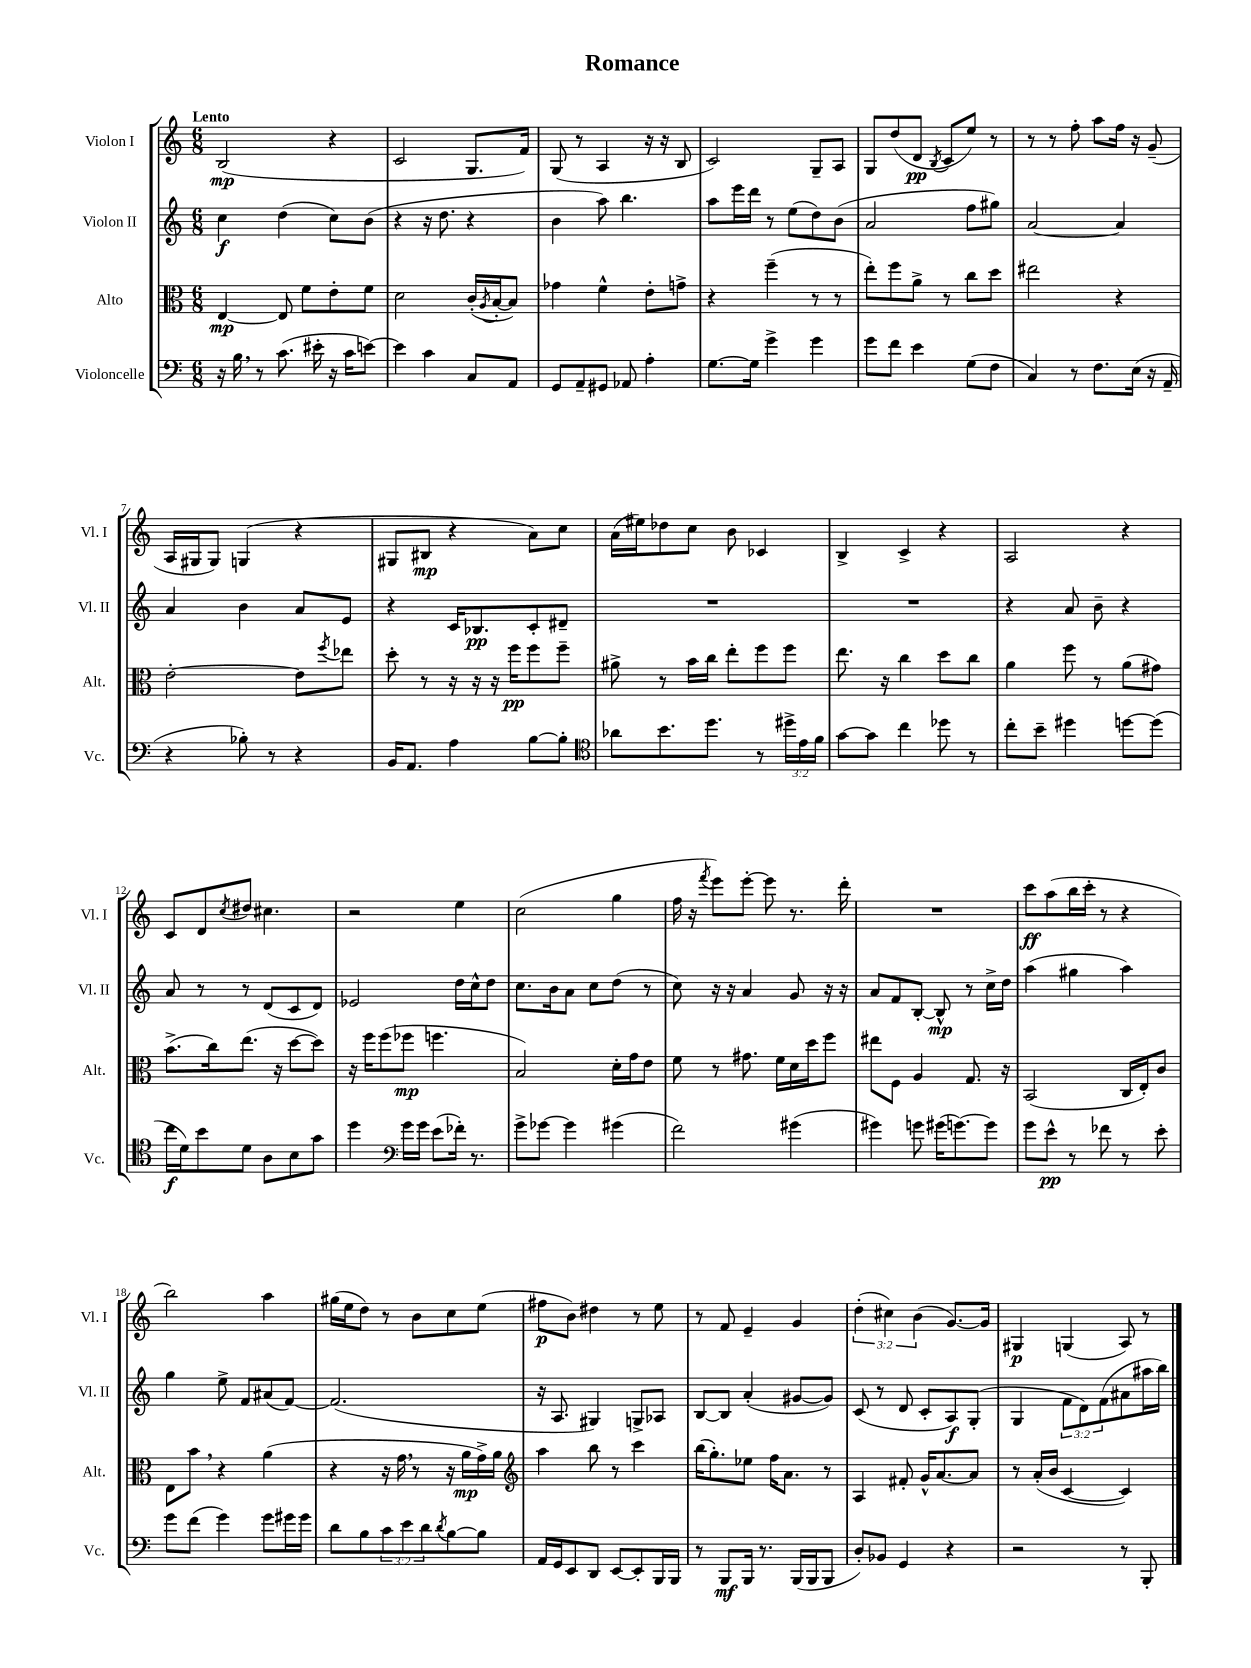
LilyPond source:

\header { title = "Romance" }
<<
\new StaffGroup <<
\new Staff = "s0" \with { instrumentName = "Violon I" shortInstrumentName = "Vl. I" } {
    \clef treble \key c \major \numericTimeSignature \time 6/8 \override Staff.TupletNumber.text = #tuplet-number::calc-fraction-text \tempo "Lento"
    b2\mp( r4 |
    c'2 g8. f'16) |
    g8( r8 a4 r16 r16 b8 |
    c'2) g8-- a8 |
    g8 d''8( d'8\pp \acciaccatura { b8 } c'8 e''8) r8 |
    r8 r8 f''8-. a''8 f''16 r16 g'8--( |
    a16 gis16 gis8) g4( r4 |
    gis8 bis8\mp r4 a'8) c''8 |
    a'16( eis''16) des''8 c''8 b'8 ces'4 |
    b4-> c'4-> r4 |
    a2 r4 |
    c'8 d'8 \acciaccatura { c''8 } dis''8 cis''4. |
    r2 e''4 |
    c''2( g''4 |
    f''16 r16 \acciaccatura { f'''8 } e'''8) e'''8~-. e'''8 r8. d'''16-. |
    R2. |
    c'''8\ff a''8( b''16 c'''16-. r8 r4 |
    b''2) a''4 |
    gis''16( e''16 d''8) r8 b'8 c''8 e''8( |
    fis''8\p b'8) dis''4 r8 e''8 |
    r8 f'8 e'4-- g'4 |
    \tuplet 3/2 { d''4-.( cis''4) b'4( } g'8.~) g'16 |
    gis4\p g4( a8) r8 \bar "|." |
}
\new Staff = "s1" \with { instrumentName = "Violon II" shortInstrumentName = "Vl. II" } {
    \clef treble \key c \major \numericTimeSignature \time 6/8 \override Staff.TupletNumber.text = #tuplet-number::calc-fraction-text
    c''4\f d''4( c''8) b'8( |
    r4 r16 d''8. r4 |
    b'4 a''8) b''4. |
    a''8 e'''16 d'''16 r8 e''8( d''8) b'8( |
    a'2 f''8 gis''8) |
    a'2~ a'4 |
    a'4 b'4 a'8 e'8 |
    r4 c'16 bes8.\pp c'8-. dis'8-- |
    R2. |
    R2. |
    r4 a'8 b'8-- r4 |
    a'8 r8 r8 d'8( c'8 d'8) |
    ees'2 d''16 c''16-^ d''8 |
    c''8. b'16 a'8 c''8 d''8( r8 |
    c''8) r16 r16 a'4 g'8 r16 r16 |
    a'8 f'8 b8~-. b8-^\mp r8 c''16-> d''16 |
    a''4( gis''4 a''4) |
    g''4 e''8-> f'8 ais'8( f'8~) |
    f'2.( |
    r16 a8. gis4) g8-> aes8 |
    b8~ b8 a'4-.( gis'8~ gis'8) |
    c'8( r8 d'8 c'8-. a8\f) g8-.( |
    g4 \tuplet 3/2 { f'8 d'8) f'8( } ais'8 ais''16 b''16) \bar "|." |
}
\new Staff = "s2" \with { instrumentName = "Alto" shortInstrumentName = "Alt." } {
    \clef alto \key c \major \numericTimeSignature \time 6/8
    e4~\mp e8 f'8 e'8-. f'8 |
    d'2 c'16-.( \acciaccatura { a8 } b16~-. b8) |
    ges'4 f'4-^ e'8-. g'8-> |
    r4 f''4--( r8 r8 |
    e''8-.) f''8 a'8-> r8 c''8 d''8 |
    eis''2 r4 |
    e'2~-. e'8 \acciaccatura { f''8 } ees''8 |
    d''8-. r8 r16 r16 r16 f''16\pp f''8 f''8-- |
    ais'8-> r8 b'16 c''16 e''8-. f''8 f''8 |
    e''8. r16 c''4 d''8 c''8 |
    a'4 f''8 r8 a'8( gis'8) |
    b'8.->( c''16) e''8.( r16 d''8~ d''8) |
    r16 f''16 f''8( fes''8\mp f''4. |
    b2) d'16-. g'16 e'8 |
    f'8 r8 gis'8. f'16 d'16 d''16 f''8 |
    eis''8 f8 a4 g8. r16 |
    b,2( c16 e16-.) c'8 |
    e8 b'8 \breathe r4 a'4( |
    r4 r16 g'16 \breathe r8 r16 a'16\mp g'16->) a'16 |
    \clef treble a''4 b''8 r8 c'''4 |
    b''16( g''8.-.) ees''8 f''16 a'8. r8 |
    a4 fis'8-. g'16-^ a'8.~ a'8 |
    r8 a'16-.( b'16 c'4~ c'4) \bar "|." |
}
\new Staff = "s3" \with { instrumentName = "Violoncelle" shortInstrumentName = "Vc." } {
    \clef bass \key c \major \numericTimeSignature \time 6/8 \override Staff.TupletNumber.text = #tuplet-number::calc-fraction-text
    r16 b16 \breathe r8 c'8.( eis'16-. r16 c'16 e'8~) |
    e'4 c'4 c8 a,8 |
    g,8 a,8-- gis,8 aes,8 a4-. |
    g8.~ g16 g'4-> g'4 |
    g'8 f'8 e'4 g8( f8 |
    c4) r8 f8. e16( r16 a,16-- |
    r4 bes8-.) r8 r4 |
    b,16 a,8. a4 b8~ b8-. |
    \clef tenor aes'8 b'8. d''8. r8 \tuplet 3/2 { dis''16-> e'16 f'16 } |
    g'8~ g'8 c''4 des''8 r8 |
    c''8-. b'8-- dis''4 d''8~ d''8( |
    c''16\f d'16) b'8 d'8 a8 b8 g'8 |
    d''4 \clef bass g'16 g'16 e'8( fes'16-.) r8. |
    g'8-> ges'8~ ges'4 gis'4( |
    f'2) gis'4( |
    gis'4) g'8 gis'16( g'8.~) g'8 |
    g'8 e'8-^\pp r8 fes'8 r8 e'8-. |
    g'8 f'8( g'4) g'8 gis'16 gis'16 |
    d'8 b8 \tuplet 3/2 { c'8 e'8 d'8 } \acciaccatura { d'8 } b8~ b8 |
    a,16 g,16 e,8 d,8 e,8~ e,8-. b,,16 b,,16 |
    r8 b,,8\mf b,,16 r8. b,,16( b,,16 b,,8 |
    d8-.) bes,8 g,4 r4 |
    r2 r8 b,,8-. \bar "|." |
}
>>
>>
